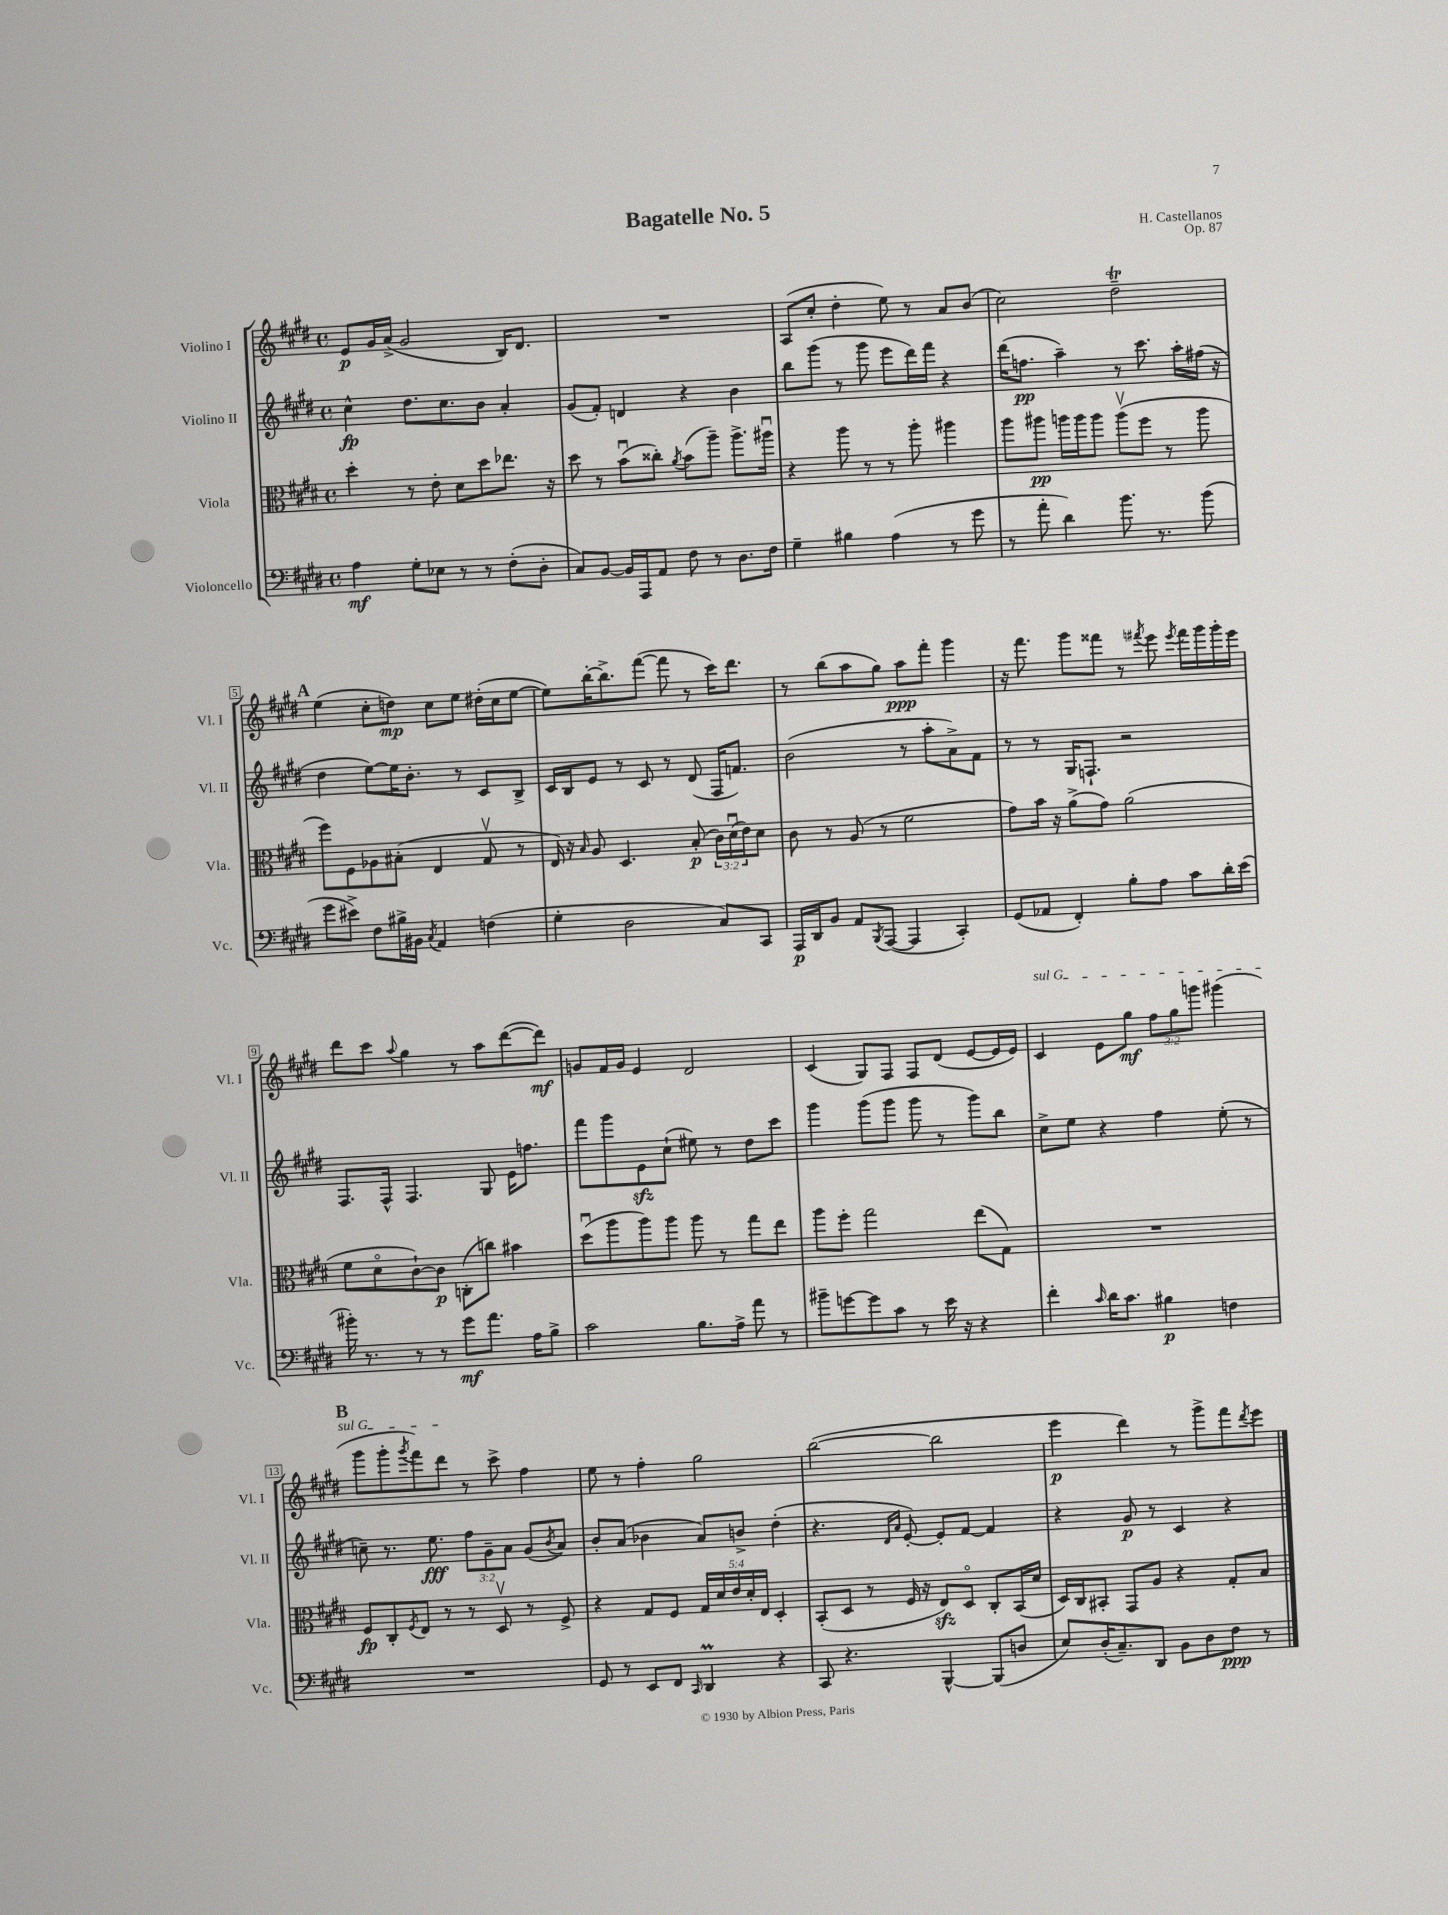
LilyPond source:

\header { title = "Bagatelle No. 5" composer = "H. Castellanos" opus = "Op. 87" }
<<
\new StaffGroup <<
\new Staff = "s0" \with { instrumentName = "Violino I" shortInstrumentName = "Vl. I" } {
    \clef treble \key e \major \defaultTimeSignature \time 4/4 \override Staff.TupletNumber.text = #tuplet-number::calc-fraction-text
    e'8\p gis'16 a'16->( gis'2 b16) dis'8. |
    R1 |
    a8( cis''8-. dis''4-. e''8) r8 a'8 b'8( |
    cis''2) dis''2--\trill |
    \mark \markup { \bold "A" } e''4( cis''8-. d''8\mp) cis''8 e''8 dis''16-.( cis''16 e''8~ |
    e''8) b''16~-. b''8.-> fis'''8~( fis'''8 r8 cis'''16) dis'''8. |
    r8 b''8( a''8 gis''8) a''8\ppp fis'''8-. gis'''4 |
    r16 fis'''8. gis'''8 fisis'''8 r8 \acciaccatura { fis'''8 } e'''8 \acciaccatura { e'''8 } fis'''16 gis'''16 gis'''16-. e'''16 |
    dis'''8 cis'''8 \appoggiatura { a''8 } gis''4 r8 a''8 dis'''8~( dis'''8\mf) |
    g'8 fis'16 g'16 e'4 dis'2 |
    cis'4( gis8) fis8 fis8 dis'8( e'8~ e'16 e'16) |
    \once \override TextSpanner.bound-details.left.text = \markup { \italic "sul G" } cis'4\startTextSpan e'8 gis''8\mf \tuplet 3/2 { fis''8 gis''8 g'''8 } gis'''4( |
    \mark \markup { \bold "B" } gis'''8 gis'''8-. \acciaccatura { gis'''8 } fis'''8) dis'''8\stopTextSpan r8 cis'''8-> fis''4 |
    e''8 r8 fis''4-. gis''2 |
    b''2~( b''2 |
    e'''4\p dis'''4) r8 gis'''8-> fis'''8 \acciaccatura { dis'''8 } e'''8 \bar "|." |
}
\new Staff = "s1" \with { instrumentName = "Violino II" shortInstrumentName = "Vl. II" } {
    \clef treble \key e \major \defaultTimeSignature \time 4/4 \override Staff.TupletNumber.text = #tuplet-number::calc-fraction-text
    cis''4-^\fp dis''8. cis''8. b'8 a'4-. |
    gis'8( fis'8-.) d'4 r4 b'4 |
    b''8 gis'''8( r8 gis'''8 e'''8 dis'''16) fis'''16 r4 |
    dis'''16( f''8.\pp a''4--) r8 cis'''8. a''16-. fis''16( r16 |
    \mark \markup { \bold "A" } dis''4 e''8~) e''16 b'8.-. r8 cis'8 b8-> |
    cis'16 b16 e'8 r8 cis'8 r8 dis'8( fis16 f'8.) |
    b'2( r8 a''8-. a'8->) fis'8 |
    r8 r8 gis16 f8.-! r2 |
    fis8. fis16-^ fis4. gis8 e'16 f''8. |
    fis'''8 gis'''8 e'8\sfz cis''8-!( eis''8) r8 dis''8 cis'''8 |
    gis'''4 gis'''8( gis'''8 gis'''8 r8 gis'''8) b''8 |
    cis''8-> e''8 r4 fis''4 e''8-.( r8 |
    \mark \markup { \bold "B" } c''8--) r8. e''8.\fff \tuplet 3/2 { fis''8 gis'8-- a'8 } gis'8( \acciaccatura { b'8 } a'8) |
    b'8-. a'8( bes'4 a'8) b'8-> dis''4-.( |
    r4. \grace { dis'16 a'16 } e'8~-.) e'8-. fis'8~ fis'4 |
    r4 gis'8\p r8 cis'4 r4 \bar "|." |
}
\new Staff = "s2" \with { instrumentName = "Viola" shortInstrumentName = "Vla." } {
    \clef alto \key e \major \defaultTimeSignature \time 4/4 \override Staff.TupletNumber.text = #tuplet-number::calc-fraction-text
    dis''4-. r8 e'8-. dis'8 dis''8 ees''8. r16 |
    dis''8 r8 b'8\downbow( cisis''8-.) \acciaccatura { a'8 } b'8( a''8--) a''8.-> ais''16\downbow |
    r4 a''8 r8 r8 a''8-. ais''4 |
    a''8 ais''8\pp a''16 a''16 a''8 a''8\upbow( fis''8 r8 a''8 |
    \mark \markup { \bold "A" } fis''8) fis8 aes8 bis8-.( e4 gis8\upbow r8 |
    e16) r16 \grace { b16 } a8 dis4. b8-.\p( \tuplet 3/2 { cis'16) dis'16\downbow( e'16) } dis'8 |
    cis'8 r8 a8( r8 fis'2 |
    gis'8) b'16 r16 a'8->( gis'8) a'2( |
    fis'8 dis'8\flageolet cis'8~-!) cis'8\p c8-.( c''8) bis'4 |
    dis''8\downbow( a''8 a''8) a''8 a''8 r8 gis''8 e''8 |
    a''8 fis''8-. gis''2 e''8( gis8) |
    R1 |
    \mark \markup { \bold "B" } fis8\fp cis8-. \acciaccatura { fis8 } e8 r8 r8 dis8\upbow r8 fis8-> |
    r4 gis8 fis8 \tuplet 5/4 { gis16 dis'16 e'16 dis'16-. e16 } dis4-. |
    b,8-.( dis8 r8 fis16 r16 e8\sfz) dis8\flageolet cis8-. b,16( dis'16 |
    dis16) cis16 bis,8-. gis,8 a8 r4 gis8-. b8 \bar "|." |
}
\new Staff = "s3" \with { instrumentName = "Violoncello" shortInstrumentName = "Vc." } {
    \clef bass \key e \major \defaultTimeSignature \time 4/4
    a4\mf gis8-. ees8 r8 r8 fis8-.( dis8-. |
    cis8) b,8~ b,16 a,,16 a,8 fis8 r8 dis8. fis16 |
    gis4-- bis4 a4( r8 gis'8 |
    r8 a'8-. dis'4) b'8. r8. b'8( |
    \mark \markup { \bold "A" } gis'8 eis'8->) fis8 bis16-> bis,16 \acciaccatura { cis8 } a,4 f4( |
    gis4-. dis2 cis8) cis,8 |
    a,,16\p dis,16 b,8 a,8 \acciaccatura { b,,8 } a,,8~( a,,4 cis,4-.) |
    gis,8( aes,8 fis,4-.) b8-. a8 cis'8 dis'16-. e'16( |
    bis'16-.) r8. r8 r8 gis'8\mf a'8. a16 b8-> |
    cis'2 b8. a16-> a'8 r8 |
    bis'8-- g'8~ g'8 cis'8 r8 e'16 r16 r4 |
    fis'4-. \grace { cis'16 } dis'16 cis'8. bis4\p f4 |
    \mark \markup { \bold "B" } R1 |
    gis,8 r8 e,8 fis,8 \grace { cis,16 } dis,4\prall r4 |
    cis,8 r4. b,,4~-^ b,,8( d8 |
    e8) dis16-.( cis8.--) dis,8 b,8 dis8 fis8\ppp r8 \bar "|." |
}
>>
>>
\layout { \context { \Score \override BarNumber.stencil = #(make-stencil-boxer 0.1 0.3 ly:text-interface::print) } }
